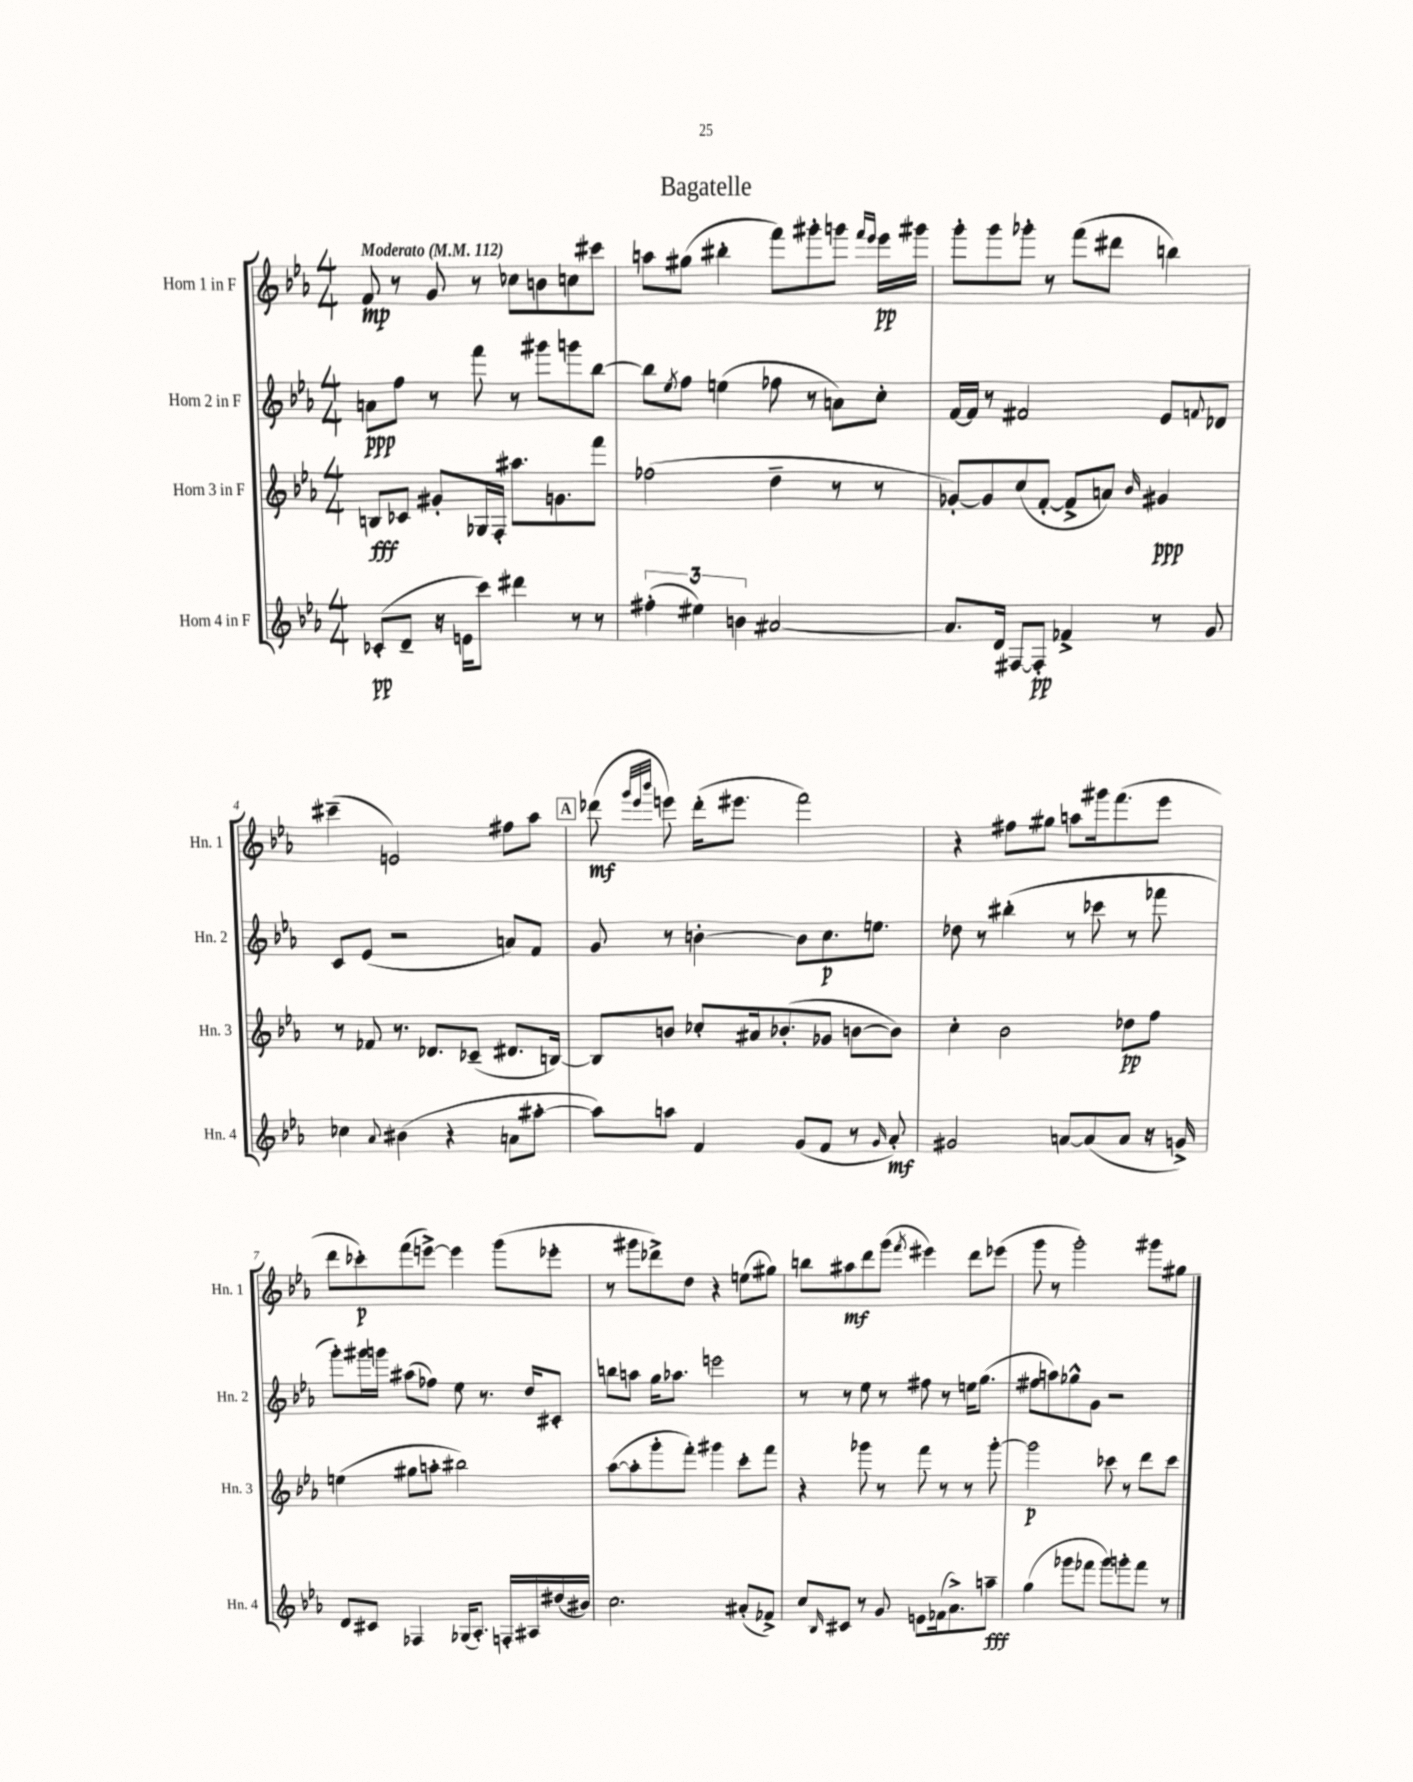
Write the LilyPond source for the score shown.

\header { title = "Bagatelle" }
<<
\new StaffGroup <<
\new Staff = "s0" \with { instrumentName = "Horn 1 in F" shortInstrumentName = "Hn. 1" } {
    \clef treble \key ees \major \numericTimeSignature \time 4/4 \tempo "Moderato" 4 = 112
    f'8\mp r8 g'8 r8 ces''8 b'8 c''8 cis'''8 |
    a''8 gis''8( bis''4-. f'''8) gis'''8-. g'''8 \grace { f'''16 ees'''16 } ees'''16\pp gis'''16 |
    g'''8-. g'''8 ges'''8-. r8 f'''8( dis'''8 b''4) |
    cis'''4--( e'2) fis''8 aes''8 |
    \mark \markup { \box "A" } des'''8\mf( \grace { g'''32 ees'''32 bes'''32 } e'''8) des'''16-.( eis'''8. f'''2) |
    r4 fis''8 gis''8 a''8 gis'''16 f'''8.( ees'''8 |
    d'''8 ces'''8-.\p) f'''8( e'''8~->) e'''4 g'''8( ees'''8-. |
    r8 gis'''8 des'''8->) d''8 r4 e''8( gis''8) |
    b''8 ais''8\mf d'''8 g'''8( \acciaccatura { f'''8 } eis'''4) d'''8 ees'''8( |
    g'''8 r8 g'''2-.) gis'''8 gis''8 \bar "|." |
}
\new Staff = "s1" \with { instrumentName = "Horn 2 in F" shortInstrumentName = "Hn. 2" } {
    \clef treble \key ees \major \numericTimeSignature \time 4/4
    a'8\ppp f''8 r8 f'''8 r8 gis'''8 g'''8 bes''8~ |
    bes''8 \acciaccatura { ees''8 } f''8 e''4( fes''8 r8 a'8) c''8-. |
    f'16~ f'16 r8 fis'2 ees'8 \appoggiatura { f'8 } des'8 |
    c'8 ees'8( r2 a'8) f'8 |
    \mark \markup { \box "A" } g'8 r8 b'4~-. b'8 c''8.\p e''8. |
    des''8 r8 bis''4-.( r8 ces'''8 r8 fes'''8 |
    g'''8-.) gis'''16 g'''16 ais''8( fes''8) ees''8 r8. d''16 cis'8-. |
    b''8 a''8 g''16 aes''8. e'''2 |
    r8 r8 ees''8 r8 fis''8 r8 e''16 g''8.( |
    fis''8 a''8) ges''8-^ g'8 r2 \bar "|." |
}
\new Staff = "s2" \with { instrumentName = "Horn 3 in F" shortInstrumentName = "Hn. 3" } {
    \clef treble \key ees \major \numericTimeSignature \time 4/4
    b8\fff ces'8 gis'8-. ges16 f16-. ais''8. g'8. f'''8 |
    fes''2( d''4-- r8 r8 |
    ges'8~-.) ges'8 c''8( f'8~-. f'8-> a'8) \grace { bes'16 } gis'4\ppp |
    r8 fes'8 r8. des'8. ces'8--( dis'8. b16~) |
    \mark \markup { \box "A" } b8 b'8 ces''8-. ais'16 bes'8.-.( ges'8 b'8~ b'8) |
    c''4-. bes'2 des''8\pp f''8 |
    e''4( gis''8 a''8-. bis''2) |
    aes''8~( aes''8-. g'''8-. f'''8-.) gis'''4 c'''8-. f'''8 |
    r4 ges'''8 r8 f'''8 r8 r8 ges'''8~-. |
    ges'''2\p ces'''8 r8 d'''8 ces'''8 \bar "|." |
}
\new Staff = "s3" \with { instrumentName = "Horn 4 in F" shortInstrumentName = "Hn. 4" } {
    \clef treble \key ees \major \numericTimeSignature \time 4/4
    ces'8-.\pp( d'8-- r16 e'16 c'''8) dis'''4 r8 r8 |
    \tuplet 3/2 { fis''4-.( eis''4) b'4 } ais'2~ |
    ais'8. d'16 fis8~ fis8-.\pp fes'4-> r8 g'8 |
    ces''4 \appoggiatura { aes'8 } bis'4( r4 a'8 ais''8~-. |
    \mark \markup { \box "A" } ais''8) a''8 f'4 g'8( f'8 r8 \grace { g'16 } aes'8-.\mf) |
    gis'2 a'8~ a'8( a'8 r16 g'16->) |
    d'8 cis'8 fes4 ges16( aes8.-.) f16-. ais16 dis''16( bis'16) |
    c''2. ais'8-.( fes'8->) |
    c''8 \grace { bes16 } cis'8 r8 g'8 e'8 fes'16( aes'8.->) a''8--\fff |
    g''4( ges'''8 fes'''8 ges'''8) g'''8-. fes'''8 r8 \bar "|." |
}
>>
>>
